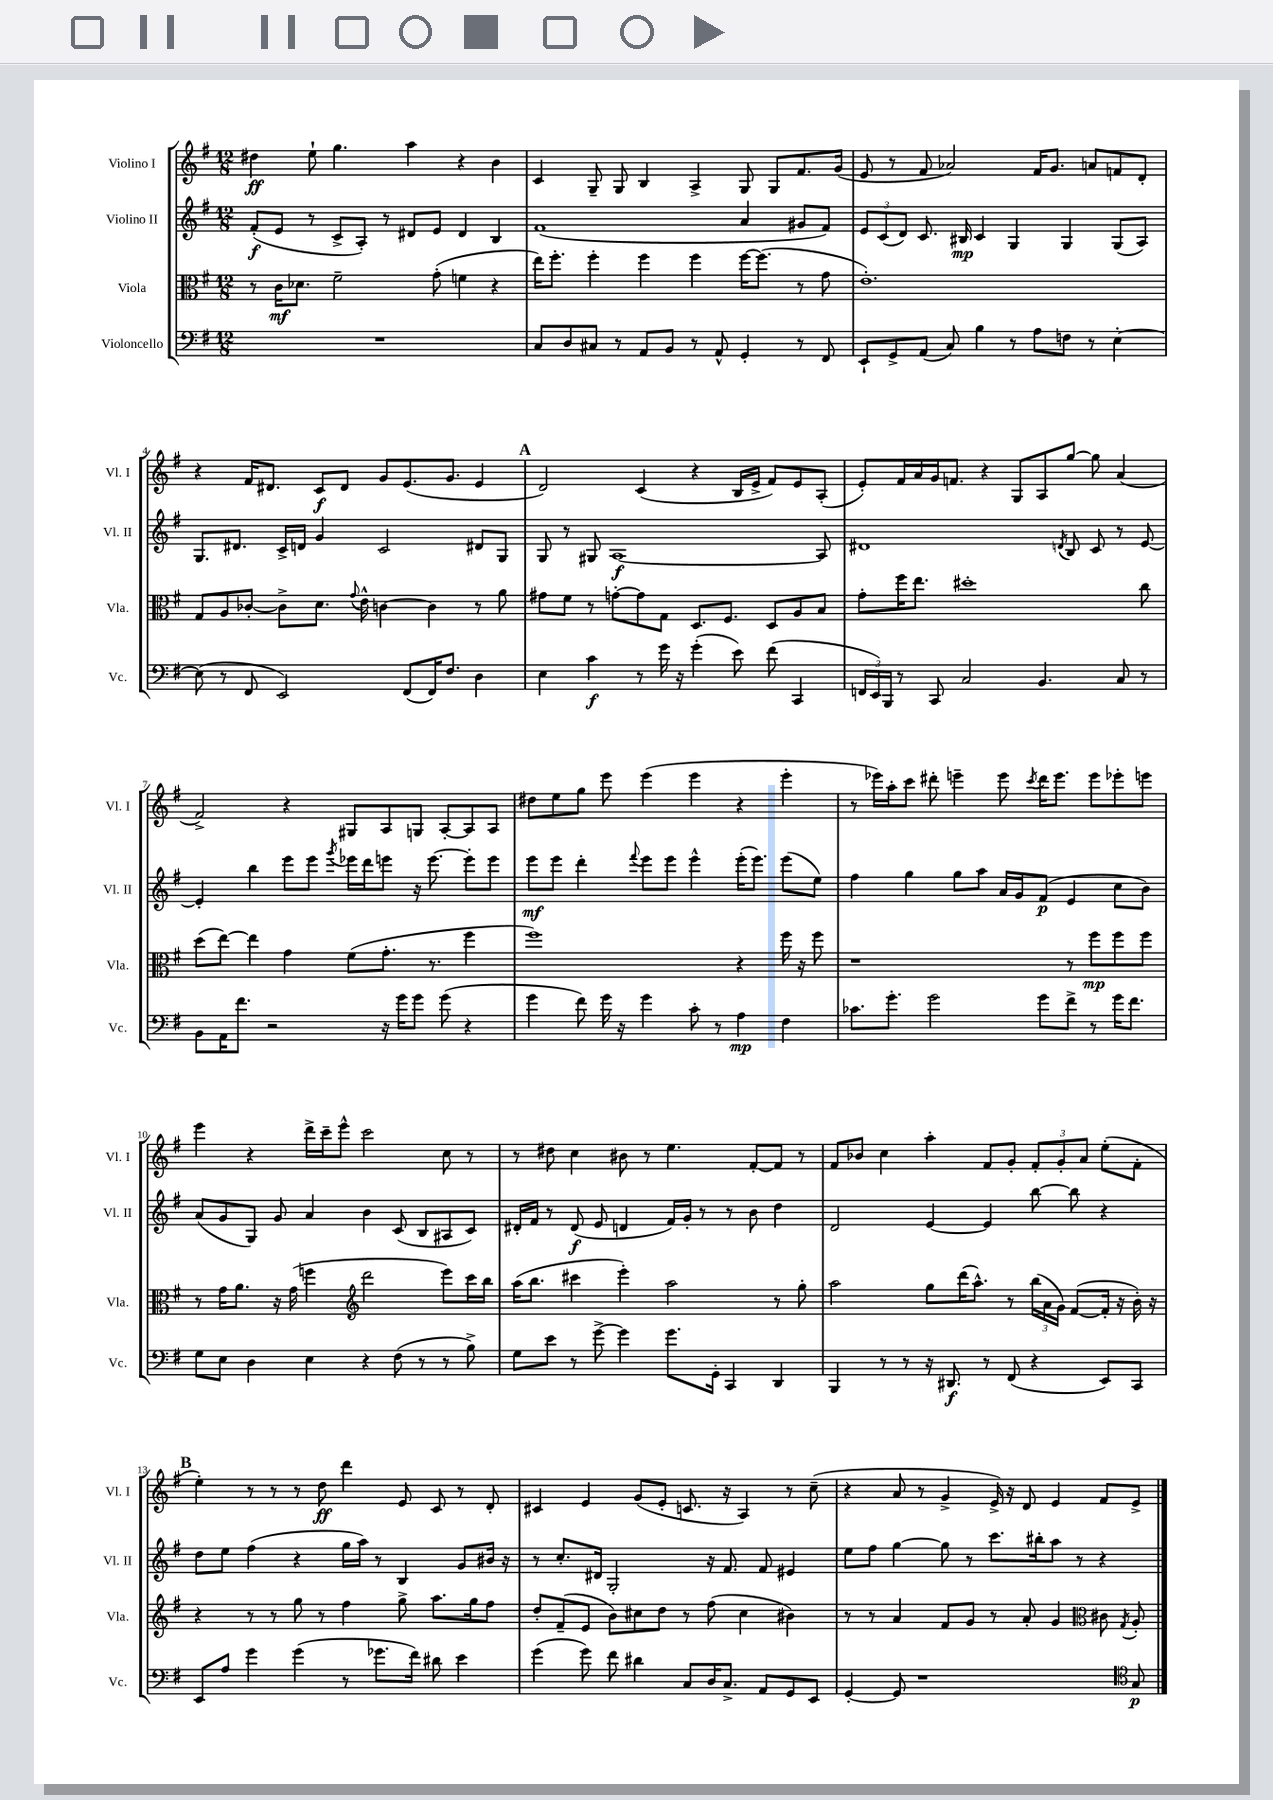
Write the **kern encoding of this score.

**kern	**dynam	**kern	**dynam	**kern	**dynam	**kern	**dynam
*part4	*part4	*part3	*part3	*part2	*part2	*part1	*part1
*staff4	*staff4	*staff3	*staff3	*staff2	*staff2	*staff1	*staff1
*I"Violoncello	*	*I"Viola	*	*I"Violino II	*	*I"Violino I	*
*I'Vc.	*	*I'Vla.	*	*I'Vl. II	*	*I'Vl. I	*
*clefF4	*	*clefC3	*	*clefG2	*	*clefG2	*
*k[f#]	*	*k[f#]	*	*k[f#]	*	*k[f#]	*
*M12/8	*	*M12/8	*	*M12/8	*	*M12/8	*
=1	=1	=1	=1	=1	=1	=1	=1
1.r	.	8r	.	(8f#'/L	f	4dd#X\	ff
.	.	16c\KL	mf	8e/J	.	.	.
.	.	8.d-X\J	.	.	.	.	.
.	.	.	.	8r	.	8ee`\	.
.	.	2f#~\	.	8c^/L	.	4.gg\	.
.	.	.	.	8A'/J)	.	.	.
.	.	.	.	8r	.	.	.
.	.	.	.	8d#X/L	.	4aa\	.
.	.	(8g'\	.	8e/J	.	.	.
.	.	4fn\	.	4d#/	.	4r	.
.	.	4r	.	4B/	.	4b\	.
=2	=2	=2	=2	=2	=2	=2	=2
8C/L	.	16ee\KL)	.	(1f#	.	4c/	.
.	.	8.ff#'\J	.	.	.	.	.
8D/	.	.	.	.	.	.	.
8C#X/J	.	4ff#'\	.	.	.	8G~/	.
8r	.	.	.	.	.	8G/	.
8AA/L	.	4ff#\	.	.	.	4B/	.
8BB/J	.	.	.	.	.	.	.
8r	.	4ff#\	.	.	.	4A^/	.
8AA^^/	.	.	.	.	.	.	.
4GG'/	.	[16ff#\KL	.	4a/	.	8G/	.
.	.	(8.ff#\J]	.	.	.	.	.
.	.	.	.	.	.	8G/L	.
8r	.	8r	.	8g#X/L	.	8.f#/	.
8FF#/	.	8g\	.	8f#/J)	.	.	.
.	.	.	.	.	.	(16g/Jk	.
=3	=3	=3	=3	=3	=3	=3	=3
8EE`/L	.	1.e')	.	12e/L	.	8e/	.
.	.	.	.	(12c/	.	.	.
8GG^/	.	.	.	.	.	8r	.
.	.	.	.	12d/J)	.	.	.
(8AA/J	.	.	.	8.c/	.	8f#/	.
8C/)	.	.	.	.	.	2a-X/)	.
.	.	.	.	16B#X/	mp	.	.
4B\	.	.	.	4c/	.	.	.
8r	.	.	.	4G/	.	.	.
8A\L	.	.	.	.	.	16f#/KL	.
.	.	.	.	.	.	8.g/J	.
8Fn\J	.	.	.	4G/	.	.	.
8r	.	.	.	.	.	8an/L	.
[4E'\	.	.	.	(8G/L	.	8fn/	.
.	.	.	.	8A/J)	.	8d'/J	.
!!LO:LB:g=z
=4	=4	=4	=4	=4	=4	=4	=4
(8E\]	.	8G/L	.	8.G/L	.	4r	.
8r	.	8A/	.	.	.	.	.
.	.	.	.	8.d#X/J	.	.	.
8FF#/	.	[8c-X'/J	.	.	.	16f#/KL	.
.	.	.	.	.	.	8.d#X/J	.
2EE/)	.	8c-^\L]	.	16c^/LL	.	.	.
.	.	.	.	16dn/JJ	.	.	.
.	.	8.d\J	.	4g/	.	8c/L	f
.	.	.	.	.	.	8d#/J	.
.	.	8qqg/	.	.	.	.	.
.	.	16e^^\	.	.	.	.	.
.	.	[4cn\	.	2c/	.	8g/L	.
(8FF#/L	.	.	.	.	.	(8.e/	.
16FF#/K)	.	4c\]	.	.	.	.	.
8.F#/J	.	.	.	.	.	8.g/J	.
4D\	.	8r	.	8d#X/L	.	4e/	.
.	.	8a\	.	8G/J	.	.	.
!!LO:REH:place=s1:t=A
=5	=5	=5	=5	=5	=5	=5	=5
4E\	.	8g#X\L	.	8G/	.	2d/)	.
.	.	8f#\J	.	8r	.	.	.
4c\	f	8r	.	8G#X/	.	.	.
.	.	[8gn'\L	.	[1A	f	.	.
8r	.	8g\]	.	.	.	(4c/	.
16g\	.	8G\J	.	.	.	.	.
16r	.	.	.	.	.	.	.
(4g'\	.	8.D/L	.	.	.	4r	.
.	.	8.F#/J	.	.	.	.	.
8e\)	.	.	.	.	.	16B/LL	.
.	.	.	.	.	.	16e^/JJ	.
(8f#\	.	8D/L	.	.	.	8f#/L)	.
4CC/	.	8A/	.	.	.	8e/	.
.	.	8B/J	.	8A/]	.	(8A'/J	.
=6	=6	=6	=6	=6	=6	=6	=6
24FFn/LL	.	8g'\L	.	1d#X	.	8e'/L)	.
24EE/)	.	.	.	.	.	.	.
24BBB/JJ	.	.	.	.	.	.	.
8r	.	16ff#\K	.	.	.	16f#/L	.
.	.	8.ee\J	.	.	.	16a/	.
8CC/	.	.	.	.	.	16g/J	.
.	.	.	.	.	.	8.fn/J	.
2C/	.	1dd#X'	.	.	.	.	.
.	.	.	.	.	.	4r	.
.	.	.	.	.	.	8G/L	.
4.BB/	.	.	.	.	.	8A/	.
.	.	.	.	8qdn/	.	.	.
.	.	.	.	8B/	.	[8gg/J	.
.	.	.	.	8c/	.	8gg\]	.
8C/	.	.	.	8r	.	(4a/	.
8r	.	8cc\	.	[8e/	.	.	.
!!LO:LB:g=z
=7	=7	=7	=7	=7	=7	=7	=7
8BB\L	.	(8dd\L	.	4e'/]	.	2f#^/)	.
16AA\K	.	[8ee\J)	.	.	.	.	.
8.f#\J	.	.	.	.	.	.	.
.	.	4ee\]	.	4bb\	.	.	.
2r	.	.	.	.	.	.	.
.	.	4g\	.	8eee\L	.	4r	.
.	.	.	.	8eee\J	.	.	.
.	.	.	.	8qggg/	.	.	.
.	.	(8f#\L	.	16eee-X\LL	.	8G#X/L	.
.	.	.	.	16ddd\J	.	.	.
16r	.	8.g'\J	.	8eeen\J	.	8A/	.
16g\KL	.	.	.	.	.	.	.
8g\J	.	.	.	16r	.	8Gn/J	.
.	.	8.r	.	[8.eee\	.	.	.
(8g\	.	.	.	.	.	[8A'/L	.
4r	.	4ff#\	.	8eee'\L]	.	8A/]	.
.	.	.	.	8eee\J	.	8A/J	.
=8	=8	=8	=8	=8	=8	=8	=8
4g\	.	1ff#)	.	8eee\L	mf	8dd#X\L	.
.	.	.	.	8eee\J	.	8ee\	.
8f#\)	.	.	.	4ddd'\	.	8gg\J	.
16g\	.	.	.	.	.	8eee\	.
16r	.	.	.	.	.	.	.
.	.	.	.	8qqfff#/	.	.	.
4g\	.	.	.	8eee\L	.	(4eee\	.
.	.	.	.	8eee\J	.	.	.
8c'\	.	.	.	4eee^^\	.	4eee\	.
8r	.	.	.	.	.	.	.
4A\	mp	4r	.	(16eee'\KL	.	4r	.
.	.	.	.	8.eee\J)	.	.	.
4F#\	.	16ff#\	.	(8eee\L	.	4eee'\	.
.	.	16r	.	.	.	.	.
.	.	8ff#\	.	8ee\J)	.	.	.
=9	=9	=9	=9	=9	=9	=9	=9
8.c-X\L	.	1r	.	4ff#\	.	8r	.
.	.	.	.	.	.	16eee-X\LL)	.
8.g'\J	.	.	.	.	.	16aa'\J	.
.	.	.	.	4gg\	.	8ccc\J	.
2g\	.	.	.	.	.	8ddd#X'\	.
.	.	.	.	8gg\L	.	4eeen~\	.
.	.	.	.	8aa\J	.	.	.
.	.	.	.	16a/LL	.	8eee\	.
.	.	.	.	16g/J	.	.	.
.	.	.	.	.	.	8qccc/	.
8g\L	.	.	.	(8f#/J	p	16ddd#\KL	.
.	.	.	.	.	.	8.eee\J	.
8f#^\J	.	8r	.	4e/	.	.	.
8r	.	8ff#\L	mp	.	.	8eee\L	.
16g\KL	.	8ff#\	.	8cc\L	.	8eee-X'\	.
8.f#\J	.	.	.	.	.	.	.
.	.	8ff#\J	.	8b\J)	.	8eeen\J	.
!!LO:LB:g=z
=10	=10	=10	=10	=10	=10	=10	=10
8G\L	.	8r	.	(8a/L	.	4eee\	.
8E\J	.	16g\KL	.	8g/	.	.	.
.	.	8.a\J	.	.	.	.	.
4D\	.	.	.	8G/J)	.	4r	.
.	.	16r	.	8g/	.	.	.
.	.	(16g\	.	.	.	.	.
4E\	.	4ffn\	.	4a/	.	16ddd^\LL	.
.	.	.	.	.	.	16ccc~\J	.
.	.	.	.	.	.	8eee^^\J	.
*	*	*clefG2	*	*	*	*	*
4r	.	2ddd\	.	4b\	.	2ccc\	.
(8F#\	.	.	.	(8c/	.	.	.
8r	.	.	.	8B/L	.	.	.
8r	.	8eee\L)	.	8A#X/	.	8cc\	.
8B^\)	.	16ccc\L	.	8c/J)	.	8r	.
.	.	16bb\JJ	.	.	.	.	.
=11	=11	=11	=11	=11	=11	=11	=11
8G\L	.	(16aa\KL	.	16d#X'/LL	.	8r	.
.	.	8.bb\J	.	16f#/JJ	.	.	.
8e\J	.	.	.	8r	.	8dd#X\	.
8r	.	4ccc#X\	.	(8d#/	f	4cc\	.
[8g^\	.	.	.	8e/	.	.	.
4g\]	.	4eee'\)	.	4dn/	.	8b#X\	.
.	.	.	.	.	.	8r	.
8.g\L	.	2aa\	.	16f#/LL)	.	4.ee\	.
.	.	.	.	16g'/JJ	.	.	.
.	.	.	.	8r	.	.	.
16GG'\Jk	.	.	.	.	.	.	.
4CC/	.	.	.	8r	.	.	.
.	.	.	.	8b\	.	[8f#'/L	.
4DD/	.	8r	.	4dd\	.	8f#/J]	.
.	.	8gg'\	.	.	.	8r	.
=12	=12	=12	=12	=12	=12	=12	=12
4BBB/	.	2aa\	.	2d/	.	8f#/L	.
.	.	.	.	.	.	8b-X/J	.
8r	.	.	.	.	.	4cc\	.
8r	.	.	.	.	.	.	.
16r	.	8gg\L	.	[4e/	.	4aa'\	.
8.DD#X/	f	.	.	.	.	.	.
.	.	(16ddd\K	.	.	.	.	.
.	.	8.aa^^\J)	.	.	.	.	.
8r	.	.	.	4e/]	.	8f#/L	.
(8FF#/	.	8r	.	.	.	8g'/J	.
4r	.	(24bb\LL	.	[8bb\	.	12f#'/L	.
.	.	24a\	.	.	.	.	.
.	.	24g\JJ)	.	.	.	12g'/	.
.	.	([8f#/L	.	8bb\]	.	.	.
.	.	.	.	.	.	12a/J	.
8EE/L)	.	16f#'/Jk]	.	4r	.	(8ee'\L	.
.	.	16r	.	.	.	.	.
8CC/J	.	16b'\)	.	.	.	8f#'\J	.
.	.	16r	.	.	.	.	.
!!LO:LB:g=z
!!LO:REH:place=s1:t=B
=13	=13	=13	=13	=13	=13	=13	=13
8EE/L	.	4r	.	8dd\L	.	4ee'\)	.
8A/J	.	.	.	8ee\J	.	.	.
4g\	.	8r	.	(4ff#\	.	8r	.
.	.	8r	.	.	.	8r	.
(4g\	.	8gg\	.	4r	.	8r	.
.	.	8r	.	.	.	8dd\	ff
8r	.	4ff#\	.	16gg\LL	.	4ddd\	.
.	.	.	.	16aa\JJ)	.	.	.
8.g-X\L	.	.	.	8r	.	.	.
.	.	8gg^\	.	4B/	.	8e/	.
16f#\Jk)	.	.	.	.	.	.	.
8d#X\	.	8.aa\L	.	.	.	8c/	.
4e\	.	.	.	8g/L	.	8r	.
.	.	16gg\k	.	.	.	.	.
.	.	8ff#\J	.	16b#X/Jk	.	8d'/	.
.	.	.	.	16r	.	.	.
=14	=14	=14	=14	=14	=14	=14	=14
(4g\	.	8dd'/L	.	8r	.	4c#X/	.
.	.	(8f#~/	.	8.cc'/L	.	.	.
8g\)	.	8e/J	.	.	.	4e/	.
.	.	.	.	16d#X/Jk	.	.	.
8f#\	.	8b\L)	.	2G'/	.	.	.
4d#X\	.	8cc#X\	.	.	.	(8g/L	.
.	.	8dd\J	.	.	.	8e'/J	.
8C/L	.	8r	.	.	.	8.cn/	.
16D/K	.	(8ff#\	.	16r	.	.	.
8.C^/J	.	.	.	8.f#/	.	16r	.
.	.	4cc#\	.	.	.	4A/)	.
8AA/L	.	.	.	8f#/	.	.	.
8GG/	.	4b#X\)	.	4e#X/	.	8r	.
8EE/J	.	.	.	.	.	(8cc~\	.
=15	=15	=15	=15	=15	=15	=15	=15
[4GG'/	.	8r	.	8ee\L	.	4r	.
.	.	8r	.	8ff#\J	.	.	.
8GG/]	.	4a/	.	[4gg\	.	8a/	.
1r	.	.	.	.	.	8r	.
.	.	8f#/L	.	8gg\]	.	4g^/	.
.	.	8g/J	.	8r	.	.	.
.	.	8r	.	8.ccc\L	.	16e^/)	.
.	.	.	.	.	.	16r	.
.	.	8a'/	.	.	.	8d/	.
.	.	.	.	16bb#X'\k	.	.	.
.	.	4g/	.	8aa\J	.	4e/	.
.	.	.	.	8r	.	.	.
*	*	*clefC3	*	*	*	*	*
.	.	8c#X\	.	4r	.	8f#/L	.
*clefC4	*	*	*	*	*	*	*
.	.	8qG/	.	.	.	.	.
8G/	p	8A'/	.	.	.	8e^/J	.
==	==	==	==	==	==	==	==
*-	*-	*-	*-	*-	*-	*-	*-
